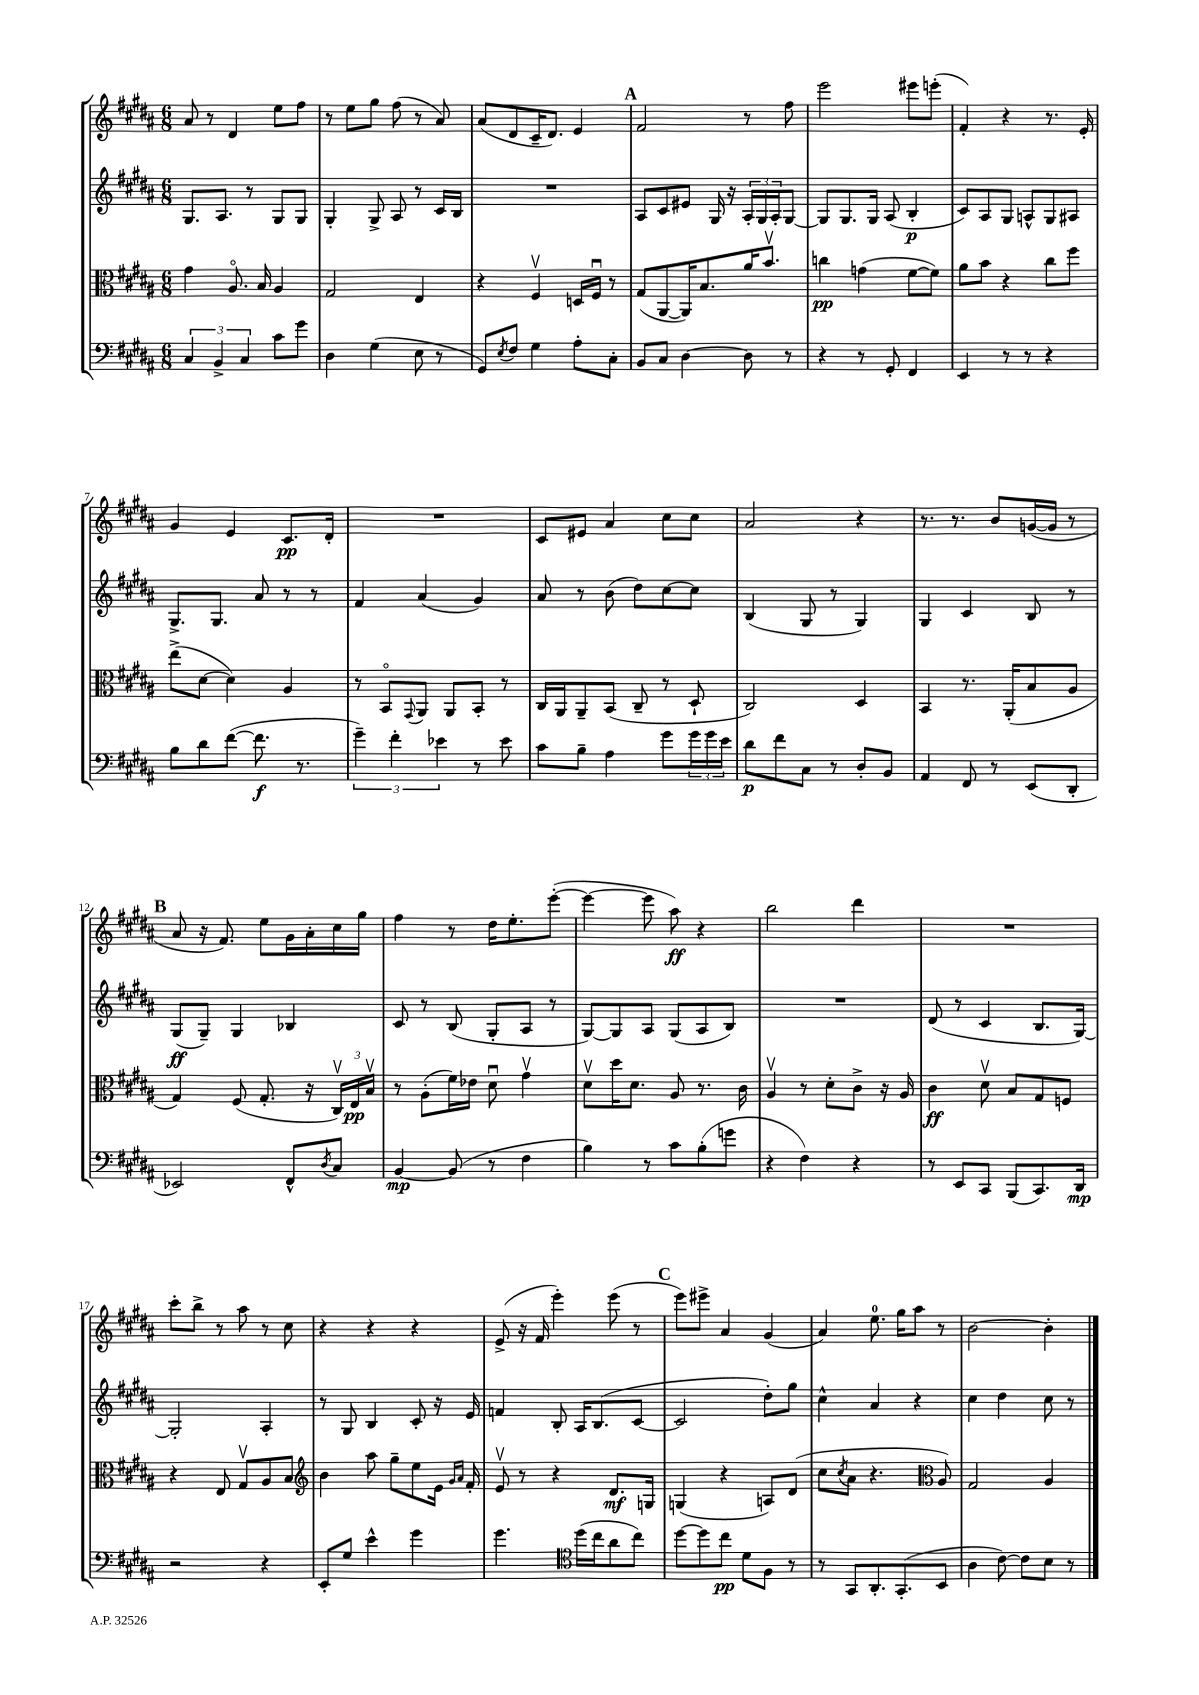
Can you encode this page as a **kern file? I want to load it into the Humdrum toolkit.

**kern	**kern	**kern	**kern
*staff4	*staff3	*staff2	*staff1
*clefF4	*clefC3	*clefG2	*clefG2
*k[f#c#g#d#a#]	*k[f#c#g#d#a#]	*k[f#c#g#d#a#]	*k[f#c#g#d#a#]
*M6/8	*M6/8	*M6/8	*M6/8
6C#/	4g#\	8.G#/L	8a#/
.	.	.	8r
6BB^/	.	.	.
.	.	8.A#/J	.
.	8.A#o/	.	4d#/
6C#/	.	.	.
.	.	8r	.
.	16B/	.	.
8c#\L	4A#/	8G#/L	8ee\L
8g#\J	.	8G#/J	8ff#\J
=	=	=	=
4D#\	2G#/	4G#'/	8r
.	.	.	8ee\L
(4G#\	.	8G#^/	8gg#\J
.	.	8A#/	(8ff#\
8E\	4E/	8r	8r
8r	.	16c#/LL	8a#/)
.	.	16B/JJ	.
=	=	=	=
8GG#/L)	4r	2.r	(8a#/L
8qE/	.	.	.
8F#/J	.	.	8d#/
4G#\	4F#v/	.	16c#~/K
.	.	.	8.d#/J)
8A#'\L	16D/LL	.	4e/
.	16F#u/JJ	.	.
8C#'\J	8r	.	.
=	=	=	=
8BB/L	(8G#/L	8A#/L	2f#/
8C#/J	[8AA#/	8c#/	.
[4D#\	16AA#/]K)	8e#/J	.
.	8.B/	.	.
.	.	16G#/	.
.	.	16r	.
8D#\]	16a#/K	24A#'/LL	8r
.	.	24G#/	.
.	8.bv/J	.	.
.	.	24A#'/J	.
8r	.	[8G#/J	8ff#\
=	=	=	=
4r	4cc\	8G#/]L	2eee\
.	.	8.G#/	.
8r	(4g\	.	.
.	.	16G#/Jk	.
8GG#'/	.	(8A#/	.
4FF#/	[8f#\L	4B'/	8eee#\L
.	8f#\]J)	.	(8eee'\J
=	=	=	=
4EE/	8a#\L	8c#/L)	4f#'/)
.	8b\J	8A#/	.
8r	4r	8G#/J	4r
8r	.	8A^^/L	.
4r	8cc#\L	8G#/	8.r
.	8ff#\J	8A#/J	.
.	.	.	16e'/
=	=	=	=
8B\L	(8ee^\L	8.G#^/L	4g#/
8d#\	[8d#\J	.	.
.	.	8.G#/J	.
([8f#\J	4d#\])	.	4e/
8.f#\]	.	8a#/	.
.	4A#/	8r	8.c#/L
8.r	.	.	.
.	.	8r	.
.	.	.	16d#'/Jk
=	=	=	=
6g#~\)	8r	4f#/	2.r
.	8BBo/L	.	.
6f#'\	.	.	.
.	8qqGG#/	.	.
.	8AA#/J	(4a#/	.
6e-\	.	.	.
.	8AA#/L	.	.
8r	8BB'/J	4g#/)	.
8e-\	8r	.	.
=	=	=	=
8c#\L	16C#/LL	8a#/	8c#/L
.	16AA#/J	.	.
8B~\J	8AA#~/	8r	8e#/J
4A#\	(8BB/J	(8b\	4a#/
.	8C#~/	8dd#\L)	.
8g#\L	8r	[8cc#\	8cc#\L
24g#\L	8D#`/	8cc#\]J	8cc#\J
24g#\	.	.	.
24e\JJ	.	.	.
=	=	=	=
8d#\L	2C#/)	(4B/	2a#/
8f#\	.	.	.
8C#\J	.	8G#/	.
8r	.	8r	.
8D#'/L	4D#/	4G#/)	4r
8BB/J	.	.	.
=	=	=	=
4AA#/	4BB/	4G#/	8.r
.	.	.	8.r
8FF#/	8.r	4c#/	.
8r	.	.	8b/L
.	(16AA#'/LK	.	.
(8EE/L	8B/	8B/	([16g/L
.	.	.	16g/]JJ
8DD#'/J	8A#/J	8r	8r
=	=	=	=
2EE-/)	4G#/)	(8G#/L	8a#/
.	.	8G#~/J)	16r
.	.	.	8.f#/)
.	(8F#/	4G#/	.
.	8.G#'/	.	8ee\L
8FF#^^/L	.	4B-/	16g#\L
.	16r	.	16a#'\
8qD#/	.	.	.
8C#/J	24C#v/LL)	.	16cc#\
.	24E/	.	.
.	.	.	16gg#\JJ
.	24Bv/JJ	.	.
=	=	=	=
[4BB/	8r	8c#/	4ff#\
.	(8A#'\L	8r	.
(8BB/]	16f#\L)	(8B/	8r
.	16e-\JJ	.	.
8r	8d#u\	8G#'/L	16dd#\LK
.	.	.	8.ee'\
4F#\	4g#v\	8A#/J	.
.	.	8r	([8eee'\J
=	=	=	=
4B\)	8d#v\L	[8G#/L)	4eee\_
.	16dd#\K	8G#/]	.
.	8.d#\J	.	.
8r	.	8A#/J	8eee\]
8c#\L	8A#/	(8G#/L	8aa#\)
(8B'\	8.r	8A#/	4r
8g\J	.	8B/J)	.
.	16c#\	.	.
=	=	=	=
4r	4A#v/	2.r	2bb\
4F#\)	8r	.	.
.	8d#'\L	.	.
4r	8c#^\J	.	4ddd#\
.	16r	.	.
.	16A#/	.	.
=	=	=	=
8r	4c#\	(8d#/	2.r
8EE/L	.	8r	.
8CC#/J	8d#v\	4c#/	.
(8BBB/L	8B/L	.	.
8.CC#/)	8G#/	8.B/L	.
.	8F/J	.	.
16DD#/Jk	.	[16G#/Jk)	.
=	=	=	=
2r	4r	2G#'/]	8ccc#'\L
.	.	.	8bb^\J
.	8E/	.	8r
.	8G#v/L	.	8aa#\
4r	8A#/	4A#'/	8r
.	8B/J	.	8cc#\
=	=	=	=
*	*clefG2	*	*
8EE'/L	4b\	8r	4r
8G#/J	.	8G#/	.
4e^^\	8aa#\	4B/	4r
.	8gg#~\L	.	.
4g#\	8ee\	8c#'/	4r
.	16e\Jk	16r	.
.	16qqg#/LL	.	.
.	16qqa#/JJ	.	.
.	16f#'/	16e/	.
=	=	=	=
4.g#\	8ev/	4f/	(8e^/
.	8r	.	16r
.	.	.	16f#/
.	4r	8B'/	4eee'\)
*clefC4	*	*	*
(16dd#\LL	.	16A#/LK	.
16cc#\J	.	(8.B/	.
8a#\	8.d#/L	.	(8eee\
8cc#\J)	.	[8c#/J	8r
.	16G/Jk	.	.
=	=	=	=
[8dd#\L	(4G/	2c#/]	8eee\L)
8dd#\]	.	.	8eee#^\J
8cc#\J	4r	.	4a#/
8d#\L	.	.	.
8F#\J	8A/L)	8dd#'\L)	(4g#/
8r	(8d#/J	8gg#\J	.
=	=	=	=
8r	8cc#\L	4cc#^^\	4a#/)
.	8qcc#/	.	.
8GG#/L	8a#\J	.	.
8.AA#'/	4.r	4a#/	8.ee\
(8.GG#'/	.	.	16gg#\LK
.	.	4r	8aa#\J
*	*clefC3	*	*
8BB/J	8A#/)	.	8r
=	=	=	=
4A#\	2G#/	4cc#\	[2b\
[8c#\)	.	4dd#\	.
8c#\]L	.	.	.
8B\J	4A#/	8cc#\	4b'\]
8r	.	8r	.
==	==	==	==
*-	*-	*-	*-
